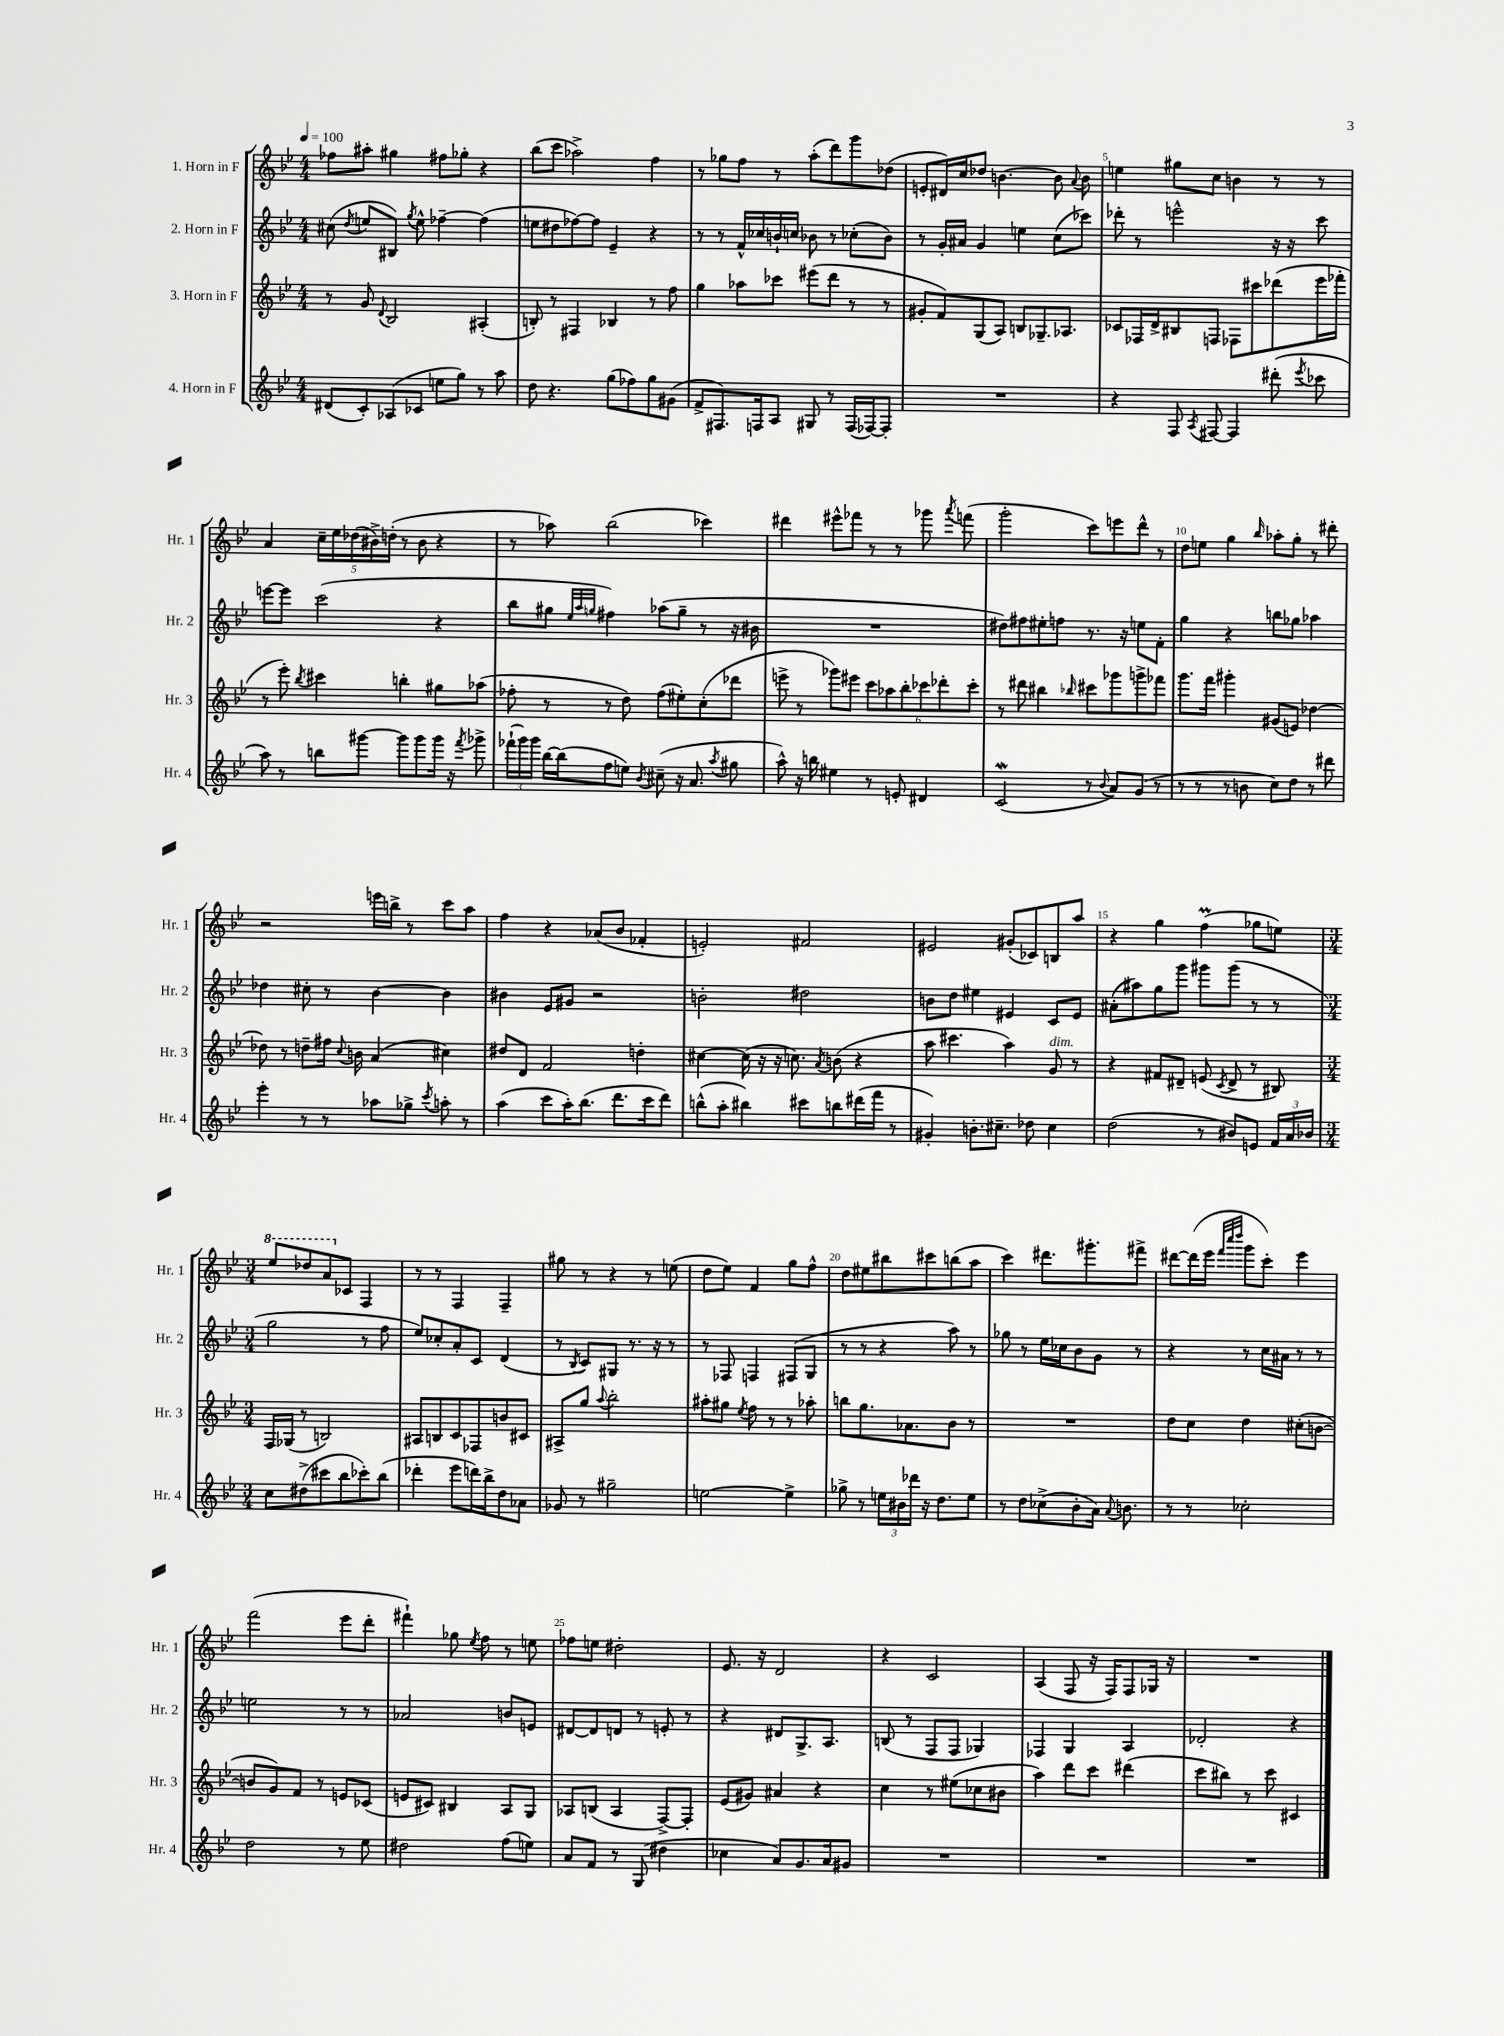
<<
\new StaffGroup <<
\new Staff = "s0" \with { instrumentName = "1. Horn in F" shortInstrumentName = "Hr. 1" } {
    \clef treble \key bes \major \numericTimeSignature \time 4/4 \tempo 4 = 100
    \autoBeamOff fes''8[ ais''8]-. gis''4 fis''8[ ges''8]-. r4 |
    bes''8[( c'''8] aes''2->) f''4 |
    r8 ges''8[ f''8] r8 a''8[-.( d'''8) g'''8 des''8]( |
    e'8[-. dis'16) c''16 des''8] b'4.~ b'8 \appoggiatura { a'8 } b'8 |
    e''4 gis''8[ c''8] b'4 r8 r8 |
    a'4 \tuplet 5/4 { c''16[-- ees''16 des''16( bis'16->) d''16]-.( } r8 bis'8 r4 |
    r8 aes''8) bes''2( ces'''4) |
    dis'''4 eis'''8[-^ fes'''8] r8 r8 ges'''8 \acciaccatura { a'''8 } f'''8( |
    g'''2-. c'''8[) e'''8 d'''8]-^ r8 |
    d''8[ e''8] g''4 \grace { bes''16 } aes''8[-. g''8]-. r8 dis'''8-. |
    r2 e'''16[ b''16]-> r8 c'''8[ a''8] |
    f''4 r4 aes'8[( bes'8] fes'4-. |
    e'2-.) fis'2 |
    eis'2 gis'8[-.( ces'8) b8 a''8] |
    r4 g''4 f''4\prall( ges''8[ e''8]) |
    \numericTimeSignature \time 3/4 \ottava #1 ees'''8[ des'''8 a''8 \ottava #0 ces'8] f4 |
    r8 r8 f4 f4-- |
    gis''8 r8 r4 r8 e''8( |
    d''8[ ees''8]) f'4 g''8[ f''8]-^ |
    d''8[ eis''8 bis''8 cis'''8 b''8( a''8] |
    c'''4) dis'''8.[ gis'''8.-. fis'''8]-> |
    dis'''8[~ dis'''16( ees'''16] \grace { f'''32[ c''''32 d''''32] } g'''8[ c'''8]-.) ees'''4 |
    f'''2( ees'''8[ d'''8]-. |
    fis'''4-!) ges''8 \acciaccatura { ees''8 } f''8 r8 e''8 |
    fes''8[ e''8] dis''2-. |
    ees'8. r16 d'2 |
    r4 c'2 |
    a4( f8 r16 f16[) f8 ges16] r16 |
    R2. \bar "|." |
}
\new Staff = "s1" \with { instrumentName = "2. Horn in F" shortInstrumentName = "Hr. 2" } {
    \clef treble \key bes \major \numericTimeSignature \time 4/4
    \autoBeamOff cis''8( \acciaccatura { d''8 } e''8[ bis8]) \acciaccatura { g''8 } e''8-^ fes''4~-- fes''4( |
    e''8[ dis''8 fes''8~) fes''8] ees'4-- r4 |
    r8 r8 f'16[-^ ces''16 b'16-! c''16] bes'8 r8 ces''8[-.( bes'8]) |
    r8 g'16[-. ais'16] g'4 e''4 c''8[( ces'''8]) |
    des'''8-. r8 e'''2-^ r16 r16 c'''8 |
    e'''8[~ e'''8] c'''2( r4 |
    bes''8[ gis''8] \grace { ees''32[ a''32 g''32] } fis''4) aes''8[( g''8]-- r8 r16 bis'16 |
    R1 |
    dis''8[) fis''8 eis''8-. f''8] r8. r16 e''8[ f'8]-. |
    g''4 r4 b''8[ ges''8] aes''4 |
    des''4 cis''8-. r8 bes'4~ bes'4 |
    bis'4 ees'8[ gis'8] r2 |
    b'2-. dis''2 |
    b'8[ d''8] eis''4 eis'4 c'8[ eis'8] |
    ais'8[-.( ais''8) g''8 g'''8] gis'''8[ gis'''8]( r8 r8 |
    \numericTimeSignature \time 3/4 g''2 r8 f''8 |
    ees''8[) ces''8-. a'8-. c'8] d'4( |
    r8 \acciaccatura { bes8 } c'8[) gis8] r8. r16 r8 |
    r8 fes8 f4 fis8[( g8] |
    r8 r8 r4 a''8) r8 |
    ges''8 r8 ees''16[ ces''16 bes'8 g'8] r8 |
    r4 r8 c''16[ ais'16] r8 r8 |
    e''2 r8 r8 |
    aes'2 b'8[ e'8] |
    dis'8[~ dis'8 d'8] r8 e'8-. r8 |
    r4 dis'8[ g8.-> a8.] |
    b8( r8 f8[ f8] ges4) |
    fes4 g4 a4 |
    des'2-. r4 \bar "|." |
}
\new Staff = "s2" \with { instrumentName = "3. Horn in F" shortInstrumentName = "Hr. 3" } {
    \clef treble \key bes \major \numericTimeSignature \time 4/4
    \autoBeamOff r8 g'8 \appoggiatura { d'8 } bes2 ais4-.( |
    b8-.) r8 fis4 bes4 r8 f''8 |
    g''4 aes''8[ ces'''8] eis'''8[( d'''8] r8 r8 |
    gis'8[-. f'8) g8( a8]) b8[ ges8.-- aes8.] |
    ces'8[ fes16 d'16-> bis8 f8] fes8[ cis'''8 des'''8( ees'''16 fes'''16]-. |
    r8 ees'''8-.) \acciaccatura { bes''8 } cis'''4 b''4-. gis''8[ aes''8]( |
    fes''8-. r8 r8 d''8) fes''8[( eis''8-.) c''8-.( des'''8] |
    e'''8-> r8 ges'''8[) eis'''8] \tuplet 6/4 { c'''8[ aes''8 bes''8-. ces'''8 des'''8-. ces'''8]-. } |
    r8 dis'''8 bis''4 \grace { bes''16 } cis'''8[ ges'''8 g'''8-> fes'''8] |
    g'''8.[ f'''16] gis'''4-. gis'8[( e'8]) des''4~ |
    des''8 r8 d''8[-- fis''16] \appoggiatura { c''8 } b'16 a'4( cis''4) |
    dis''8[ d'8] f'2 d''4-. |
    cis''4~ cis''16( r16 r16 c''8.) \acciaccatura { a'8 } b'8( r4 |
    a''8 cis'''4. a''4) g'8^\markup { \italic "dim." } r8 |
    r4 fis'8[ dis'8]-- e'8( \acciaccatura { c'8 } dis'8-> r8 bis8) |
    \numericTimeSignature \time 3/4 f16[ ges16]( r8 b2) |
    ais8[ b8 c'8 fes8 b'8 cis'8] |
    ais8[-> g''8] \appoggiatura { a''8 } bes''2-. |
    ais''8[-. gis''8] \acciaccatura { ees''8 } f''8 r8 r8 aes''8-. |
    b''8[ g''8. aes'8. bes'8] r8 |
    R2. |
    d''8[ c''8] d''4 cis''8[-.( b'8]~ |
    b'8[ g'8) f'8] r8 e'8[ ces'8]( |
    e'8[ cis'8]) bis4 a8[ g8] |
    aes8[ b8]( aes4 f8[~->) f8]-. |
    ees'8[( gis'8]) ais'4 r4 |
    c''4 r8 eis''8[( ces''8 bis'8] |
    a''4) d'''8[ c'''8] dis'''4( |
    c'''8[ bis''8]) r8 c'''8 cis'4 \bar "|." |
}
\new Staff = "s3" \with { instrumentName = "4. Horn in F" shortInstrumentName = "Hr. 4" } {
    \clef treble \key bes \major \numericTimeSignature \time 4/4
    \autoBeamOff dis'8[( c'8-.) aes8( ces'8] e''8[ g''8]) r8 a''8 |
    d''8 r4. g''8[( fes''8) g''8 gis'8]( |
    f'8[-> fis8.) f16 a8] gis8 r8 f16[( fes16~) fes8]-. |
    R1 |
    r4 f8 \acciaccatura { a8 } fis8~ fis4 dis'''8-.( \acciaccatura { ees'''8 } ces'''8 |
    a''8) r8 b''8[ gis'''8]~ gis'''8[ gis'''8 gis'''16] r16 \acciaccatura { f'''8 } ges'''8-> |
    \tuplet 3/2 { fes'''16[-!( g'''16) g'''16] } bes''16[~ bes''16( f''8 e''8]) \acciaccatura { bes'8 } cis''8--( r16 a'8. \acciaccatura { a''8 } gis''8 |
    a''8-^) r16 b''16 eis''4 r8 e'8-. dis'4 |
    c'2\mordent( r8 \appoggiatura { bes'8 } a'8[) g'8]( r8 |
    r8 r8 r8 b'8 c''8[) d''8] r8 dis'''8 |
    ees'''4-. r8 r8 aes''8[ ges''8]-> \acciaccatura { c'''8 } a''8-. r8 |
    a''4( c'''8[ a''16-.) bes''8.]( d'''8.[ c'''16 d'''8]) |
    b''8[-^( a''8]-. bis''4) cis'''8[ b''8 dis'''16( f'''16] r8 |
    gis'4-.) b'8.[-. cis''8.]-- des''8 cis''4 |
    d''2( r8 bis'8[) e'8] \tuplet 3/2 { f'16[ a'16 bes'16] } |
    \numericTimeSignature \time 3/4 c''8[ dis''8->( cis'''8 bes''8 ces'''8-.) bes''8]( |
    des'''4-. ees'''8[ d'''16) bes''16-> d''8 aes'8] |
    ges'8 r8 gis''2-- |
    e''2~ e''4-> |
    ges''8-> r8 \tuplet 3/2 { e''16[ bis'16 des'''16] } r16 d''8.[ e''8] |
    r8 d''8[ ces''8->( bes'8-. a'16]) \appoggiatura { a'8 } b'8. |
    r8 r8 ces''2-. |
    d''2 r8 ees''8 |
    dis''2 f''8[( e''8]) |
    a'8[ f'8] r8 g8( dis''4 |
    ces''4 a'8[) g'8. a'16 gis'8] |
    R2. |
    R2. |
    R2. \bar "|." |
}
>>
>>
\layout { \context { \Score \override BarNumber.break-visibility = ##(#f #t #t) barNumberVisibility = #(every-nth-bar-number-visible 5) } }
